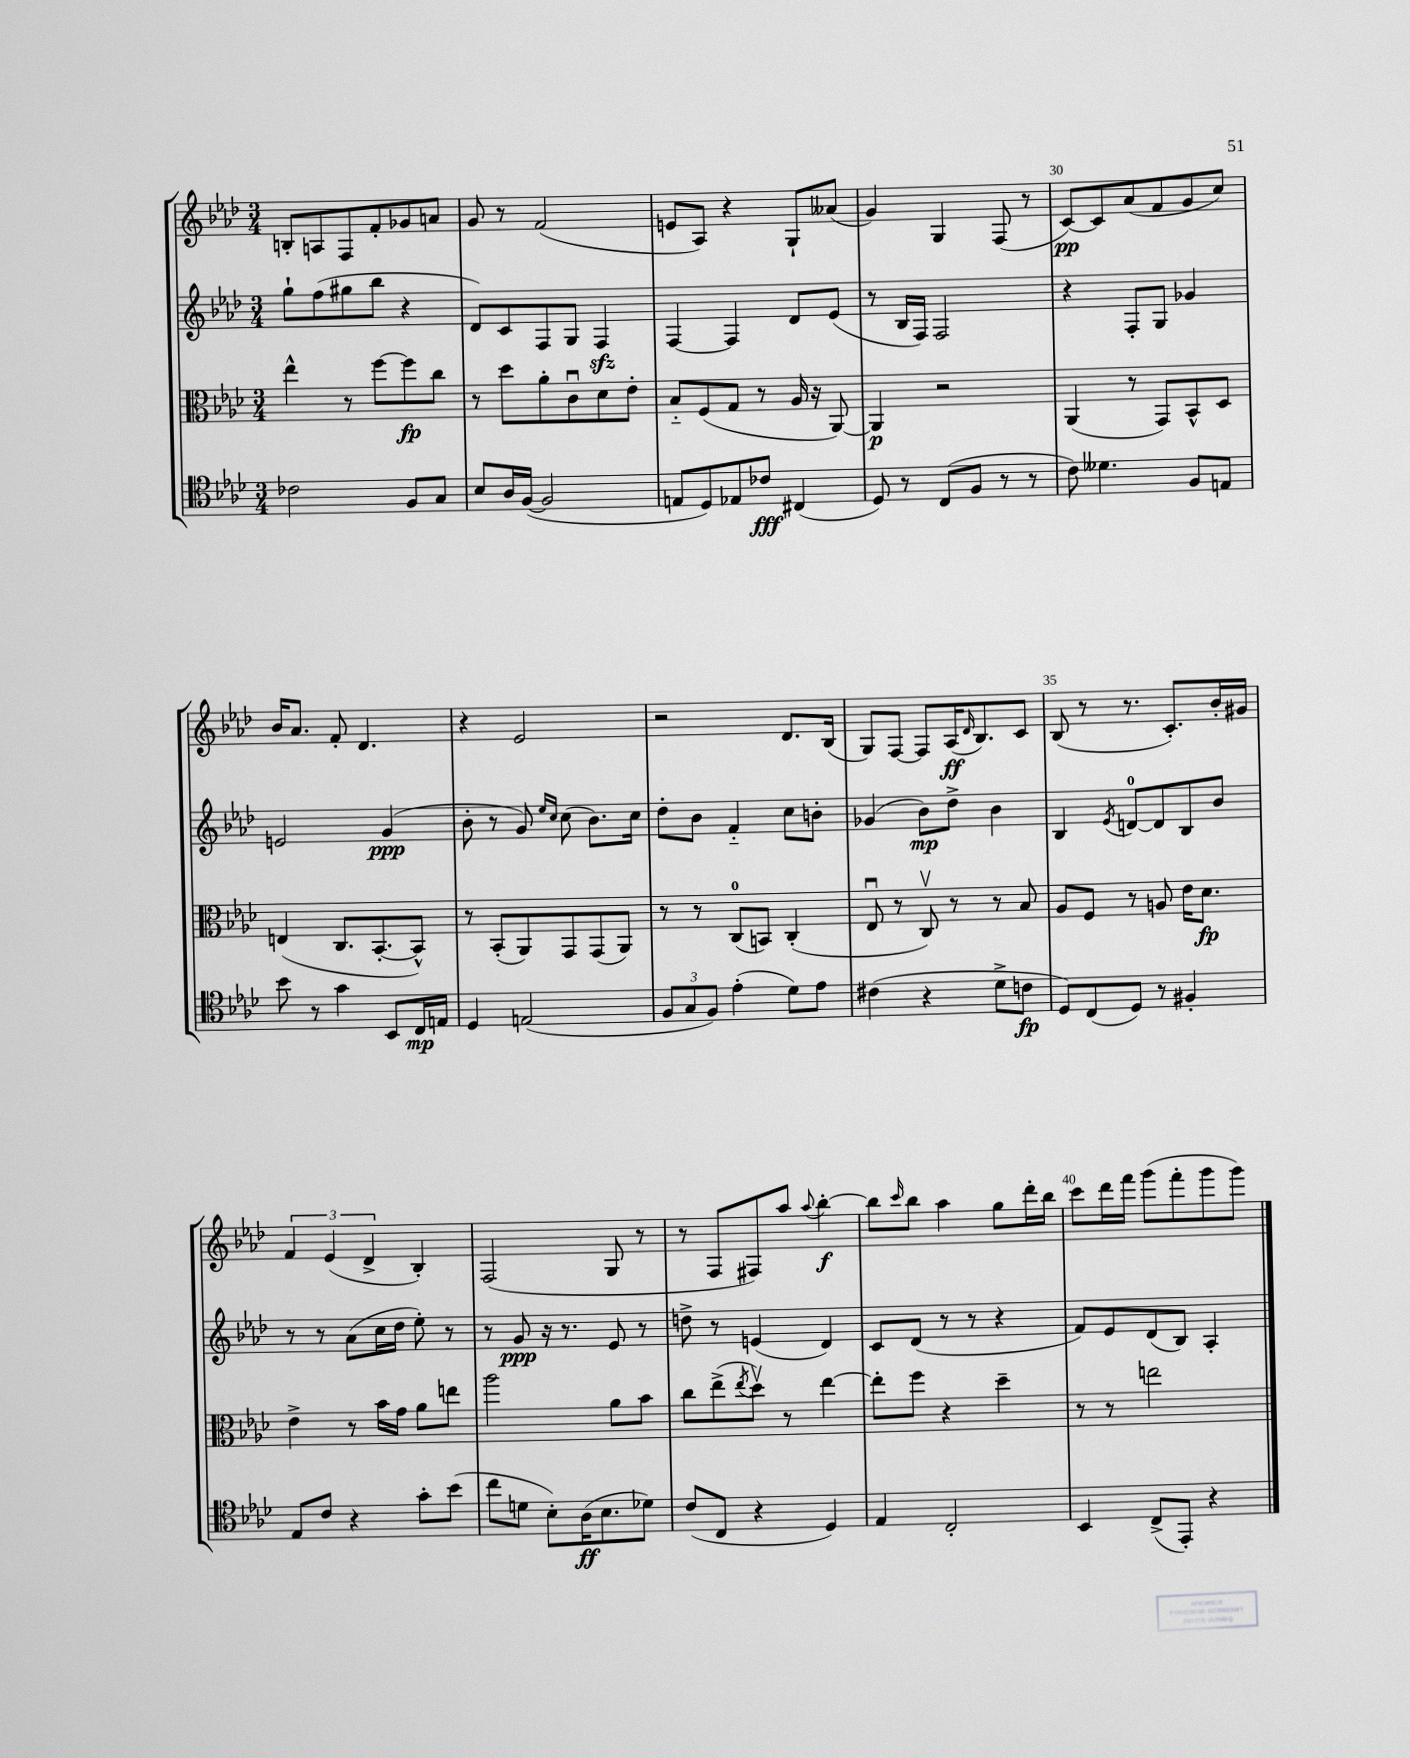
<<
\new StaffGroup <<
\new Staff = "s0" {
    \clef treble \key aes \major \numericTimeSignature \time 3/4
    b8-. a8 f8 f'8-. ges'8 a'8 |
    g'8 r8 f'2( |
    e'8 aes8) r4 g8-! aeses'8( |
    g'4) g4 f8( r8 |
    c'8~\pp) c'8 aes'8( f'8 g'8 c''8) |
    bes'16 aes'8. f'8-. des'4. |
    r4 ees'2 |
    r2 des'8. bes16( |
    g8) f8~ f8 aes16\ff( \grace { des'16 } bes8.) c'8 |
    bes8( r8 r8. c'8.-.) bes'16-. gis'16 |
    \tuplet 3/2 { f'4 ees'4( des'4-> } bes4-.) |
    f2( g8 r8 |
    r8 f8 fis8) aes''8 \appoggiatura { aes''8 } bes''4~-.\f |
    bes''8 \grace { c'''16 } bes''8 aes''4 g''8 des'''16-. bes''16 |
    c'''8 des'''16 f'''16 g'''8( f'''8-. g'''8 g'''8) \bar "|." |
}
\new Staff = "s1" {
    \clef treble \key aes \major \numericTimeSignature \time 3/4
    g''8-! f''8( gis''8 bes''8 r4 |
    des'8) c'8 f8 g8 f4\sfz |
    f4~ f4 des'8 ees'8( |
    r8 bes16 f16) f2 |
    r4 f8-. g8 ges'4 |
    e'2 g'4\ppp( |
    bes'8-. r8 g'8) \grace { ees''16 c''16 } c''8( bes'8.) c''16 |
    des''8-. bes'8 f'4-_ c''8 b'8-. |
    ges'4( bes'8\mp) des''8-> bes'4 |
    bes4 \acciaccatura { ees'8 } d'8-0~ d'8 bes8 bes'8 |
    r8 r8 aes'8( c''16 des''16 ees''8-.) r8 |
    r8 g'8\ppp r16 r8. ees'8 r8 |
    d''8-> r8 e'4( des'4) |
    c'8 des'8( r8 r8 r4 |
    f'8) ees'8 des'8( bes8) aes4-. \bar "|." |
}
\new Staff = "s2" {
    \clef alto \key aes \major \numericTimeSignature \time 3/4
    ees''4-^ r8 f''8~ f''8\fp c''8 |
    r8 des''8 aes'8-. c'8\downbow des'8 ees'8-. |
    bes8-_ f8( g8 r8 aes16 r16 aes,8~) |
    aes,4\p r2 |
    aes,4( r8 g,8) bes,8-^ des8 |
    e4( c8. bes,8.~-. bes,8-^) |
    r8 bes,8-.( aes,8) g,8 g,8( aes,8) |
    r8 r8 c8-0( b,8) c4-.( |
    ees8\downbow r8 c8\upbow) r8 r8 bes8 |
    aes8 f8 r8 a8 ees'16 des'8.\fp |
    ees'4-> r8 bes'16 g'16 aes'8 e''8 |
    aes''2 aes'8 bes'8 |
    c''8 ees''8->( \acciaccatura { ees''8 } des''8\upbow) r8 ees''4~ |
    ees''8-. f''8 r4 des''4-- |
    r8 r8 e''2 \bar "|." |
}
\new Staff = "s3" {
    \clef tenor \key aes \major \numericTimeSignature \time 3/4
    ces'2 f8 g8 |
    bes8 aes16 f16~( f2 |
    e8 des8) ees8 ces'8\fff cis4( |
    des8) r8 c8( f8 r8 r8 |
    c'8) deses'4. f8 e8 |
    bes'8 r8 g'4 bes,8 c16\mp e16 |
    des4 e2( |
    \tuplet 3/2 { f8 g8 f8) } ees'4-.( des'8) ees'8 |
    cis'4( r4 des'8-> c'8\fp |
    des8) c8( des8) r8 fis4-. |
    ees8 c'8 r4 g'8-. bes'8( |
    c''8 d'8 bes8-.) aes16\ff( bes8. des'8) |
    c'8( c8 r4 des4) |
    ees4 c2-. |
    bes,4 c8->( ees,8-.) r4 \bar "|." |
}
>>
>>
\layout { \context { \Score currentBarNumber = #26 \override BarNumber.break-visibility = ##(#f #t #t) barNumberVisibility = #(every-nth-bar-number-visible 5) } }
